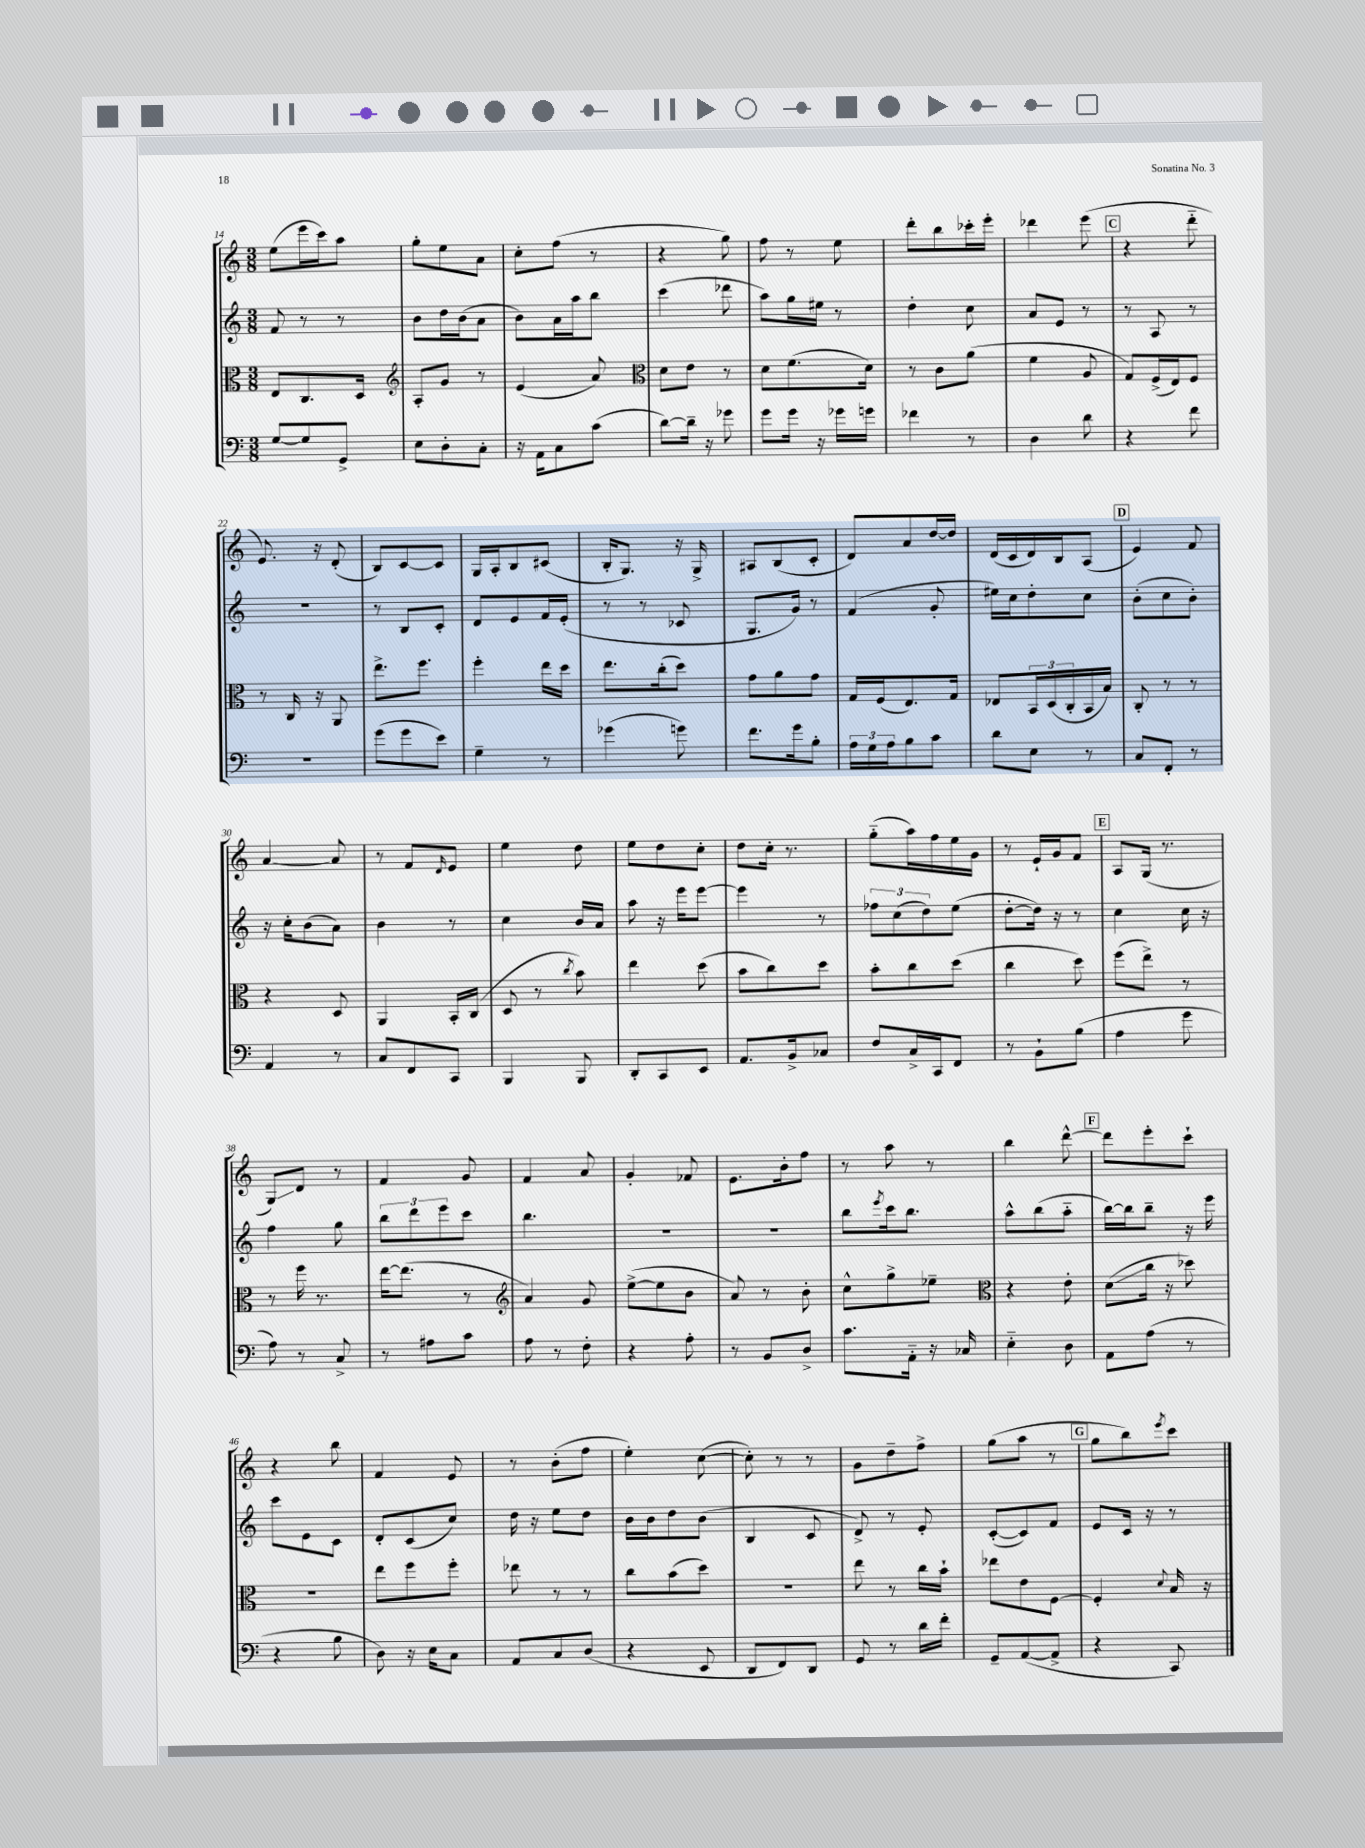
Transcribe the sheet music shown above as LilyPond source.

<<
\new StaffGroup <<
\new Staff = "s0" {
    \clef treble \key c \major \numericTimeSignature \time 3/8
    e''8( e'''16 c'''16) a''8 |
    g''8-. e''8 a'8 |
    c''8-. f''8( r8 |
    r4 g''8) |
    f''8 r8 e''8 |
    d'''8-. b''8 ces'''16-. e'''16-. |
    des'''4 e'''8( |
    \mark \markup { \box "C" } r4 d'''8-_ |
    e'8.) r16 d'8-.( |
    b8) c'8~ c'8 |
    g16 a16-. b8 cis'8( |
    b16-. g8.) r16 g16-> |
    ais8 b8( c'8-. |
    d'8) a'8 d''16~ d''16 |
    d'16( c'16 d'16) b16 a8( |
    \mark \markup { \box "D" } e'4) f'8 |
    a'4~ a'8 |
    r8 f'8 \grace { d'16 } e'8 |
    e''4 d''8 |
    e''8 d''8 c''8-. |
    d''8 c''16-. r8. |
    g''8-_( a''16) f''16 e''16 g'16 |
    r8 e'16-! g'16 f'8 |
    \mark \markup { \box "E" } a8 g16( r8. |
    g8\glissando) d'8 r8 |
    f'4 g'8 |
    f'4 a'8 |
    g'4-. fes'8 |
    e'8. b'16-. f''8 |
    r8 a''8 r8 |
    b''4 d'''8~-^ |
    \mark \markup { \box "F" } d'''8 e'''8-. c'''8-! |
    r4 b''8 |
    f'4 e'8 |
    r8 b'8-.( f''8 |
    e''4-.) c''8~( |
    c''8-.) r8 r8 |
    g'8 d''8-- f''8-> |
    g''8( a''8 r8 |
    \mark \markup { \box "G" } g''8 b''8) \acciaccatura { e'''8 } c'''8 \bar "|." |
}
\new Staff = "s1" {
    \clef treble \key c \major \numericTimeSignature \time 3/8
    f'8 r8 r8 |
    b'8 d''16 b'16( a'8 |
    b'8) a'16 a''16 b''8 |
    c'''4( des'''8 |
    a''8) g''16 eis''16 r8 |
    d''4-. c''8 |
    a'8 e'8 r8 |
    \mark \markup { \box "C" } r8 a8 r8 |
    R4. |
    r8 b8 c'8-. |
    d'8 e'8 f'16 e'16-.( |
    r8 r8 ces'8 |
    g8. g'16) r8 |
    f'4( g'8-. |
    eis''16) c''16 d''8-. c''8 |
    \mark \markup { \box "D" } b'8-.( c''8 b'8-.) |
    r16 c''16-. b'8( a'8) |
    b'4 r8 |
    c''4 b'16 a'16 |
    a''8 r16 e'''16 e'''8~ |
    e'''4 r8 |
    \tuplet 3/2 { fes''8 c''8( d''8) } e''8( |
    d''8~-. d''16) r16 r8 |
    \mark \markup { \box "E" } c''4 c''16 r16 |
    f''4 g''8 |
    \tuplet 3/2 { b''8 d'''8 e'''8 } c'''8 |
    b''4. |
    R4. |
    R4. |
    b''8 \acciaccatura { e'''8 } c'''16 b''8. |
    a''8-^ b''8( a''8-_ |
    \mark \markup { \box "F" } b''16~) b''16 b''8-- r16 e'''16 |
    c'''8 e'8 c'8 |
    d'8-. c'8( c''8) |
    d''16 r16 e''8 d''8 |
    b'16 b'16 d''8 b'8( |
    b4 c'8 |
    d'8->) r8 e'8-. |
    c'8~-.( c'8) f'8 |
    \mark \markup { \box "G" } e'8 c'16 r16 r8 \bar "|." |
}
\new Staff = "s2" {
    \clef alto \key c \major \numericTimeSignature \time 3/8
    e8 c8. d16 |
    \clef treble a8-. g'8 r8 |
    e'4( a'8) |
    \clef alto d'8 e'8 r8 |
    d'8 f'8.( d'16) |
    r8 c'8 a'8( |
    f'4 a8 |
    \mark \markup { \box "C" } g8) f16->( e16) f8 |
    r8 c16 r16 a,8 |
    e''8.-> f''8. |
    f''4-. e''16 d''16 |
    e''8. c''16-.( d''8) |
    g'8 a'8 g'8 |
    g16 f16( e8.) g16 |
    ees8 \tuplet 3/2 { b,16 d16( c16-. } b,16 b16) |
    \mark \markup { \box "D" } c8-. r8 r8 |
    r4 d8 |
    a,4 b,16-. c16( |
    d8 r8 \acciaccatura { c''8 } b'8) |
    e''4 d''8( |
    b'8 c''8) d''8 |
    b'8-. c''8 d''8( |
    c''4 d''8) |
    \mark \markup { \box "E" } f''8( e''8->) r8 |
    r8 f''16 r8. |
    e''16~ e''8.( r8 |
    \clef treble a'4) g'8 |
    e''8~->( e''8 b'8 |
    a'8) r8 b'8-. |
    c''8-^ g''8-> ees''8-- |
    \clef alto r4 e'8-. |
    \mark \markup { \box "F" } d'8\glissando( c''16 r16 des''8) |
    R4. |
    e''8 f''8 f''8-. |
    ees''8 r8 r8 |
    c''8 b'8( d''8) |
    R4. |
    e''8 r8 c''16 b'16-! |
    ees''8 e'8 f8~ |
    \mark \markup { \box "G" } f4-. \appoggiatura { d'8 } b16 r16 \bar "|." |
}
\new Staff = "s3" {
    \clef bass \key c \major \numericTimeSignature \time 3/8
    g8~ g8 g,8-> |
    e8 d8-. c8-. |
    r16 a,16 c8 c'8( |
    d'8~) d'16-- r16 ges'8 |
    g'8 g'16 r16 ges'16 g'16 |
    fes'4 r8 |
    d4 d'8 |
    \mark \markup { \box "C" } r4 f'8 |
    R4. |
    g'8( g'8 e'8) |
    g4-- r8 |
    ges'4( g'8) |
    f'8. g'16 b8-. |
    \tuplet 3/2 { a16 g16 a16 } b8 c'8 |
    d'8 e8 r8 |
    \mark \markup { \box "D" } c8 f,8-. r8 |
    a,4 r8 |
    c8 f,8 c,8 |
    b,,4 b,,8 |
    d,8-. c,8 e,8 |
    a,8. b,16-> ces8 |
    f8 c16-> c,16 f,8 |
    r8 b,8-! b8( |
    \mark \markup { \box "E" } a4 g'8 |
    a8) r8 c8-> |
    r8 ais8 c'8 |
    a8 r8 f8-. |
    r4 a8-. |
    r8 b,8 d8-> |
    c'8. a,16-_ r16 ces16 |
    e4-_ d8 |
    \mark \markup { \box "F" } a,8 a8( r8 |
    r4 b8 |
    d8) r16 e16 c8 |
    a,8 c8 d8( |
    r4 e,8 |
    d,8 f,8) d,8 |
    g,8 r8 d'16 f'16-. |
    g,8-- a,8~( a,8-> |
    \mark \markup { \box "G" } r4 c,8) \bar "|." |
}
>>
>>
\layout { \context { \Score currentBarNumber = #14 } }
